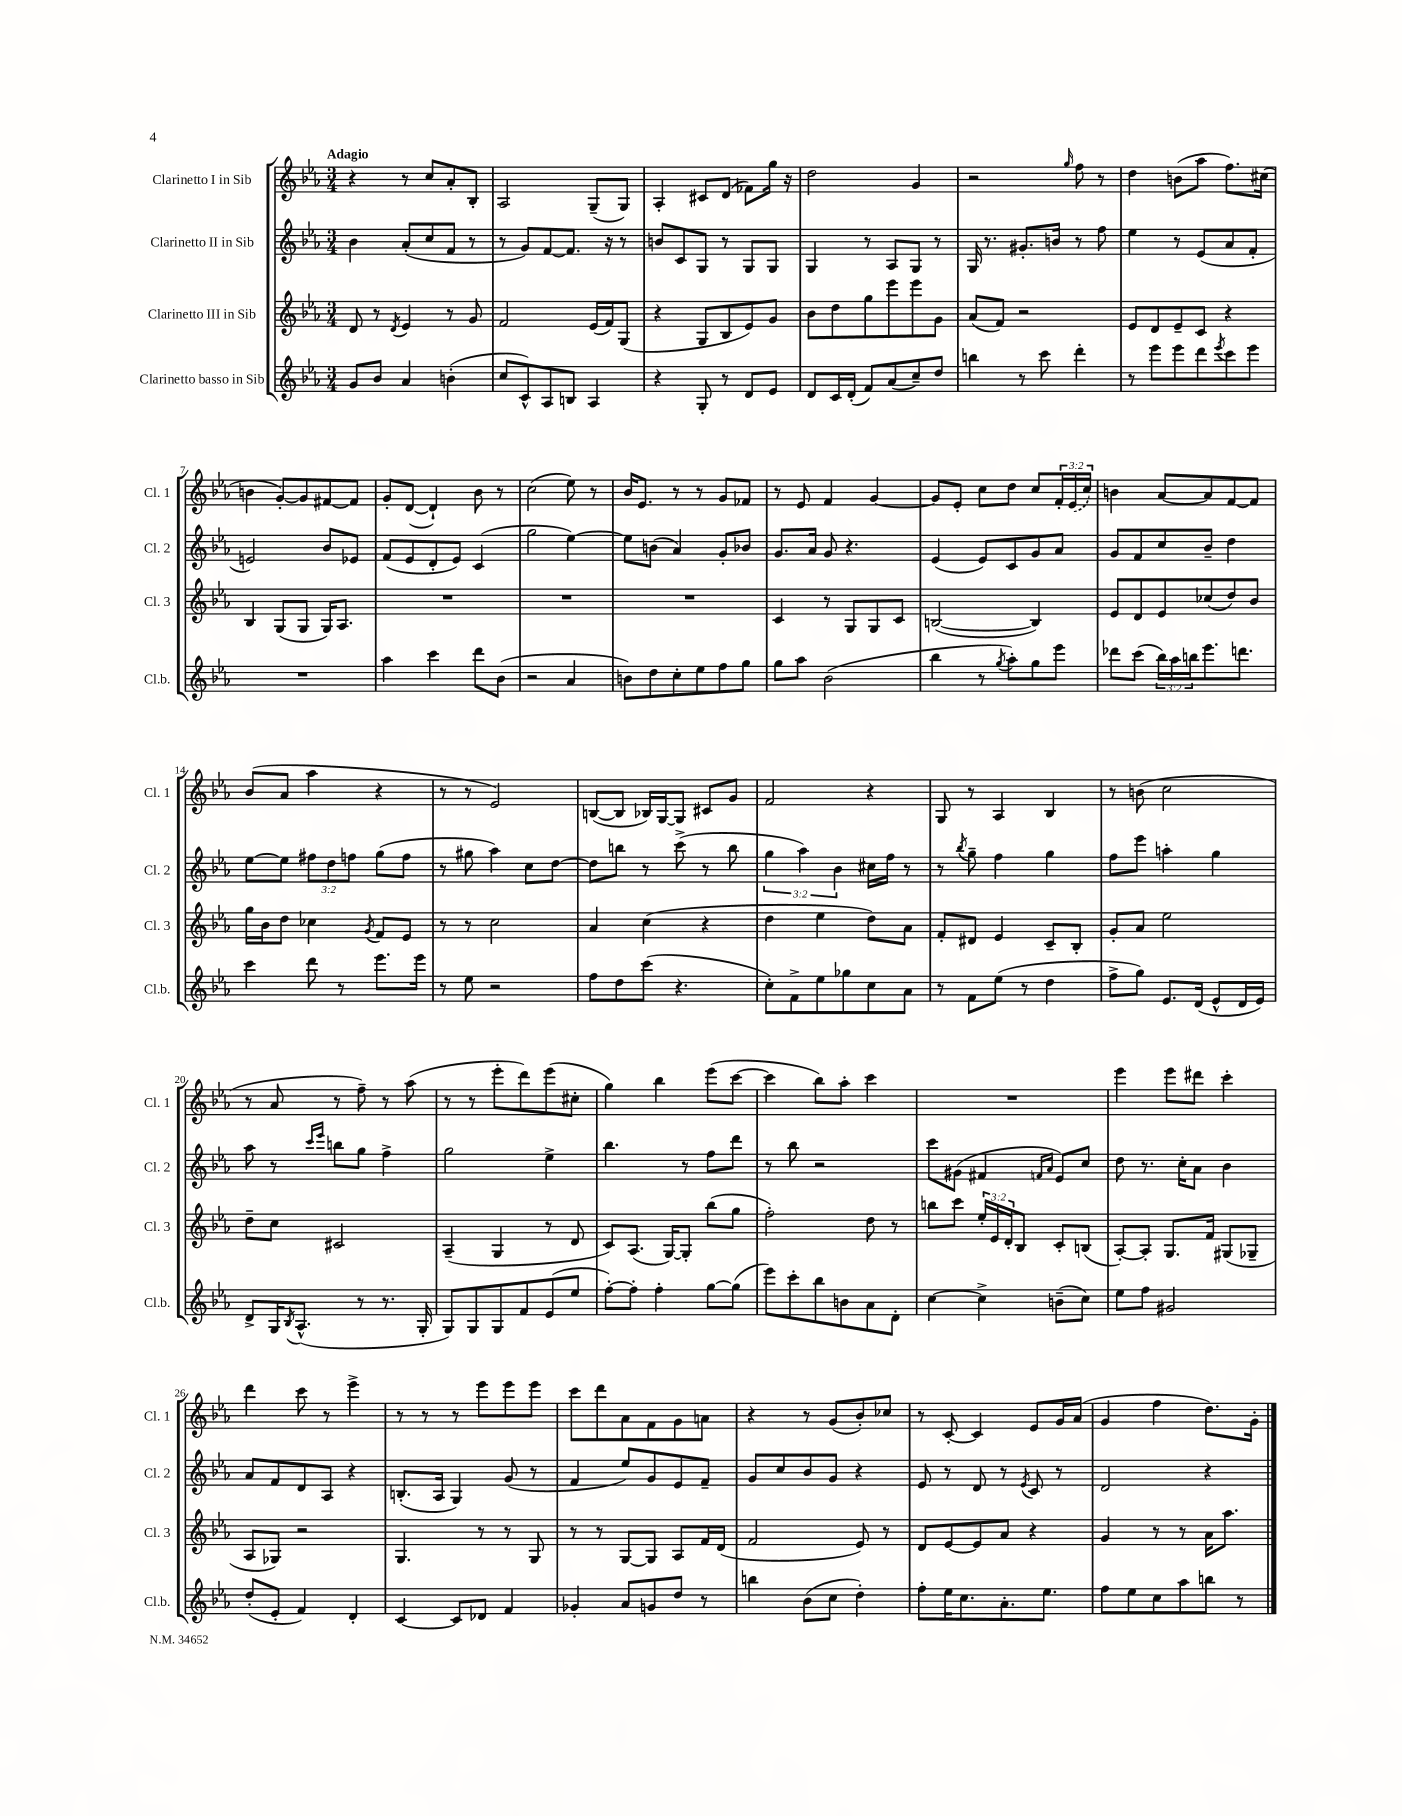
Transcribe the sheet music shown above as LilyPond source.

<<
\new StaffGroup <<
\new Staff = "s0" \with { instrumentName = "Clarinetto I in Sib" shortInstrumentName = "Cl. 1" } {
    \clef treble \key ees \major \numericTimeSignature \time 3/4 \override Staff.TupletNumber.text = #tuplet-number::calc-fraction-text \tempo "Adagio"
    r4 r8 c''8 aes'8-. bes8-. |
    aes2 g8--( g8) |
    aes4-. cis'8 d'8( fes'8) g''16 r16 |
    d''2 g'4 |
    r2 \grace { g''16 } f''8 r8 |
    d''4 b'8( aes''8 f''8.) cis''16( |
    b'4 g'8~-.) g'8 fis'8~ fis'8 |
    g'8-. d'8~( d'4-!) bes'8 r8 |
    c''2( ees''8) r8 |
    bes'16 ees'8. r8 r8 g'8 fes'8 |
    r8 ees'8 f'4 g'4~ |
    g'8 ees'8-. c''8 d''8 c''8 \tuplet 3/2 { f'16-. \once \slurDashed ees'16( c''16) } |
    b'4 aes'8~ aes'8 f'8~ f'8 |
    bes'8( aes'8 aes''4 r4 |
    r8 r8 ees'2) |
    b8~( b8 bes16) g16~ g8 cis'8 g'8 |
    f'2 r4 |
    g8 r8 aes4 bes4 |
    r8 b'8( c''2 |
    r8 aes'8 r8 f''8--) r8 aes''8( |
    r8 r8 ees'''8-. d'''8) ees'''8( cis''8-. |
    g''4) bes''4 ees'''8( c'''8~ |
    c'''4 bes''8) aes''8-. c'''4 |
    R2. |
    ees'''4 ees'''8 dis'''8 c'''4-. |
    d'''4 c'''8 r8 ees'''4-> |
    r8 r8 r8 ees'''8 ees'''8 ees'''8 |
    c'''8 d'''8 aes'8 f'8 g'8 a'8 |
    r4 r8 g'8( bes'8-.) ces''8 |
    r8 c'8~-. c'4 ees'8 g'16 aes'16( |
    g'4 f''4 d''8.) g'16-. \bar "|." |
}
\new Staff = "s1" \with { instrumentName = "Clarinetto II in Sib" shortInstrumentName = "Cl. 2" } {
    \clef treble \key ees \major \numericTimeSignature \time 3/4 \override Staff.TupletNumber.text = #tuplet-number::calc-fraction-text
    bes'4 aes'8-.( c''8 f'8 r8 |
    r8 g'8) f'8~ f'8. r16 r8 |
    b'8 c'8 g8 r8 g8 g8 |
    g4 r8 aes8 g8 r8 |
    g16 r8. gis'8.-. b'16 r8 f''8 |
    ees''4 r8 ees'8( aes'8 f'8-. |
    e'2) bes'8 ees'8 |
    f'8( ees'8 d'8-. ees'8) c'4( |
    g''2 ees''4~) |
    ees''8 b'8( aes'4) g'8-. bes'8 |
    g'8. aes'16 g'8 r4. |
    ees'4( ees'8) c'8 g'8 aes'8 |
    g'8 f'8 c''8 bes'8-- d''4 |
    ees''8~ ees''8 \tuplet 3/2 { fis''8 d''8 f''8 } g''8( f''8 |
    r8 gis''8 aes''4) c''8 d''8~ |
    d''8 b''8 r8 c'''8->( r8 b''8 |
    \tuplet 3/2 { g''4 aes''4) bes'4 } cis''16 f''16 r8 |
    r8 \acciaccatura { bes''8 } g''8-- f''4 g''4 |
    f''8 ees'''8 a''4-. g''4 |
    aes''8 r8 \grace { c'''16 ees'''16 } b''8 g''8 f''4-> |
    g''2 ees''4-> |
    bes''4. r8 f''8 d'''8 |
    r8 bes''8 r2 |
    c'''8 gis'8( fis'4 \grace { f'16 aes'16 } ees'8) c''8 |
    d''8 r8. c''16-. aes'8 bes'4 |
    aes'8 f'8 d'8 aes8 r4 |
    b8.-.( aes16 g4) g'8( r8 |
    f'4 ees''8) g'8 ees'8 f'8-- |
    g'8 c''8 bes'8 g'8 r4 |
    ees'8 r8 d'8 r8 \acciaccatura { ees'8 } c'8 r8 |
    d'2 r4 \bar "|." |
}
\new Staff = "s2" \with { instrumentName = "Clarinetto III in Sib" shortInstrumentName = "Cl. 3" } {
    \clef treble \key ees \major \numericTimeSignature \time 3/4 \override Staff.TupletNumber.text = #tuplet-number::calc-fraction-text
    d'8 r8 \acciaccatura { d'8 } ees'4 r8 g'8 |
    f'2 ees'16( f'16) g8( |
    r4 g8 bes8 ees'8) g'8 |
    bes'8 d''8 g''8 ees'''8 ees'''8 g'8 |
    aes'8( f'8) r2 |
    ees'8 d'8 ees'8-- c'8 r4 |
    bes4 g8( g8 g16) aes8. |
    R2. |
    R2. |
    R2. |
    c'4 r8 g8 g8 c'8 |
    b2~( b4) |
    ees'8 d'8 ees'8 ces''8( d''8) bes'8 |
    g''16 bes'16 d''8 ces''4 \acciaccatura { g'8 } f'8 ees'8 |
    r8 r8 c''2 |
    aes'4 c''4( r4 |
    d''4 ees''4 d''8) aes'8 |
    f'8-. dis'8 ees'4 c'8-- bes8-. |
    g'8-. aes'8 ees''2 |
    d''8-- c''8 cis'2 |
    aes4--( g4 r8 d'8 |
    c'8) aes8.( g16~) g8-. bes''8( g''8 |
    f''2-.) d''8 r8 |
    b''8 c'''8 \tuplet 3/2 { ees''16-. ees'16 d'16-. } bes8 c'8-. b8( |
    aes8~-.) aes8-. g8. f'16 gis8( ges8-- |
    aes8 ges8) r2 |
    g4. r8 r8 g8 |
    r8 r8 g8~ g8 aes8 f'16 d'16( |
    f'2 ees'8) r8 |
    d'8 ees'8~ ees'8 aes'8 r4 |
    g'4 r8 r8 aes'16 aes''8. \bar "|." |
}
\new Staff = "s3" \with { instrumentName = "Clarinetto basso in Sib" shortInstrumentName = "Cl.b." } {
    \clef treble \key ees \major \numericTimeSignature \time 3/4 \override Staff.TupletNumber.text = #tuplet-number::calc-fraction-text
    g'8 bes'8 aes'4 b'4-.( |
    c''8 c'8-^) aes8 b8 aes4 |
    r4 g8-. r8 d'8 ees'8 |
    d'8 c'16 d'16-.( f'8) aes'8( c''8--) d''8 |
    b''4 r8 c'''8 d'''4-. |
    r8 ees'''8 ees'''8 d'''8 \acciaccatura { ees'''8 } c'''8 ees'''8 |
    R2. |
    aes''4 c'''4 d'''8 bes'8( |
    r2 aes'4 |
    b'8) d''8 c''8-. ees''8 f''8 g''8 |
    g''8 aes''8 bes'2( |
    bes''4 r8 \acciaccatura { g''8 } aes''8-.) g''8 ees'''8 |
    des'''8 c'''8( \tuplet 3/2 { bes''16) aes''16 b''16 } ees'''8. d'''8. |
    c'''4 d'''8 r8 ees'''8. ees'''16 |
    r8 ees''8 r2 |
    f''8 d''8 c'''8( r4. |
    c''8-.) f'8-> ees''8 ges''8 c''8 aes'8 |
    r8 f'8 ees''8( r8 d''4 |
    f''8-> g''8) ees'8. d'16( ees'8-^ d'16 ees'16) |
    d'8-> g16 \acciaccatura { bes8 } aes8.-^( r8 r8. g16-. |
    g8) g8 g8 f'8 ees'8( ees''8 |
    f''8~-.) f''8-. f''4-. g''8~ g''8( |
    ees'''8) c'''8-. bes''8 b'8 aes'8 d'8-. |
    c''4~ c''4-> b'8--( c''8) |
    ees''8 f''8 gis'2 |
    d''8-.( ees'8-. f'4) d'4-. |
    c'4~ c'8 des'8 f'4 |
    ges'4-. aes'8 g'8 d''8 r8 |
    b''4 bes'8( c''8 d''4-.) |
    f''8-. ees''16 c''8. aes'8.-. ees''8. |
    f''8 ees''8 c''8 aes''8 b''8 r8 \bar "|." |
}
>>
>>
